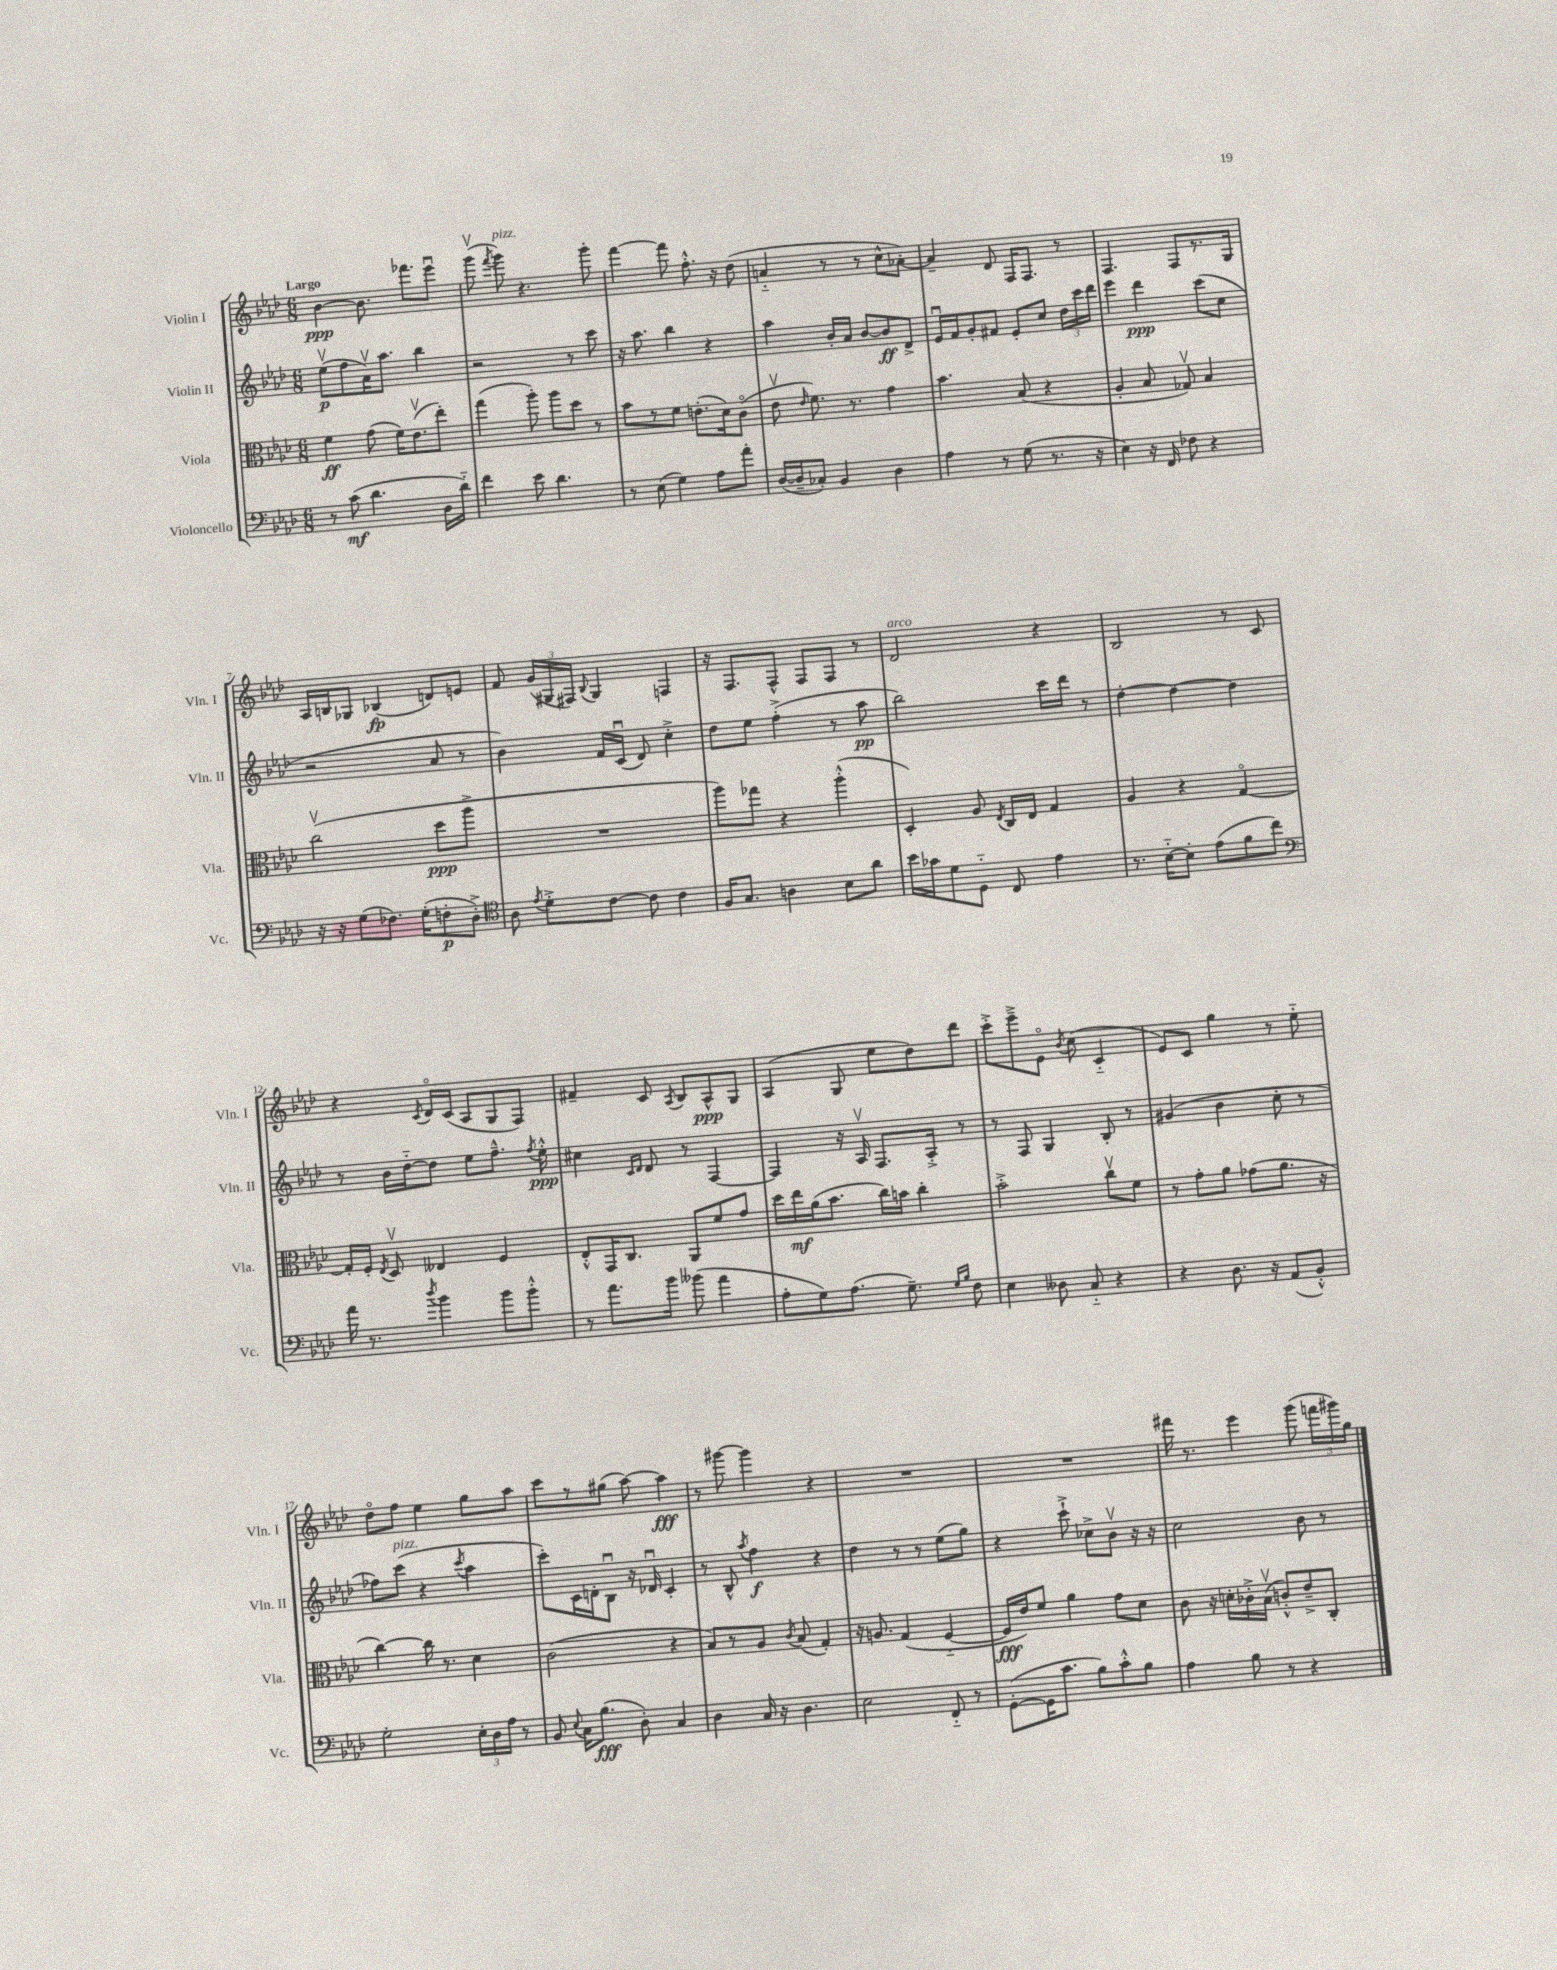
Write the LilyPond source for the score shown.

<<
\new StaffGroup <<
\new Staff = "s0" \with { instrumentName = "Violin I" shortInstrumentName = "Vln. I" } {
    \clef treble \key aes \major \numericTimeSignature \time 6/8 \tempo "Largo"
    \autoBeamOff bes'4~\ppp bes'8. fes'''8.[ ees'''8]\downbow |
    g'''8\upbow( \acciaccatura { f'''8 } g'''8^\markup { \italic "pizz." }) r4. g'''8-. |
    f'''4~ f'''8 f''8.-.-^ r16 des''8( |
    a'4-_ r8 r8 c''8[-^ aes'8]~-.) |
    aes'4-- des'8 f16[ f8.] r8 |
    f4. f8[ r8. g16] |
    aes16[ b16 ges8] bes4\fp( d'8[) e'8] |
    f'8 \tuplet 3/2 { g'16[( gis16 fis16]) } \appoggiatura { bes8 } gis4 f4 |
    r16 f8.[ f8]-^ f8[ f8] r8 |
    des'2^\markup { \italic "arco" } r4 |
    bes2 r8 c'8 |
    r4 \acciaccatura { c'8 } des'16[\flageolet c'16]( aes8[ g8 f8]) |
    fis'4-- c'8 \acciaccatura { aes8 } bes8[ aes8-^\ppp g8] |
    aes4( g8 ees''8[ des''8) des'''8] |
    c'''8[-.-> ees'''8---> ees'8]\flageolet \acciaccatura { bes'8 } c''8( c'4-_ |
    ees'8[) c'8] g''4 r8 ees''8-_ |
    des''8[\flageolet f''8] ees''4 g''8[ aes''8] |
    c'''8[ r8 gis''8]( aes''8~) aes''4\fff |
    r8 gis'''8~ gis'''4 r4 |
    R2. |
    R2. |
    fis'''16 r8. ees'''4 g'''8( \tuplet 3/2 { f'''16[ gis'''16) g''16] } \bar "|." |
}
\new Staff = "s1" \with { instrumentName = "Violin II" shortInstrumentName = "Vln. II" } {
    \clef treble \key aes \major \numericTimeSignature \time 6/8
    \autoBeamOff ees''8[\upbow\p( f''8 aes'16\upbow) aes''8.] bes''4 |
    r2 r8 c'''8 |
    r16 aes''8. bes''4 r4 |
    aes''4 bes'16[-. aes'16] bes'8[~ bes'8\ff des'8]-> |
    ees'16[\downbow f'16 g'8-. fis'8] ees'8[-. c''8] \tuplet 3/2 { des''16[ c'''16 des'''16] } |
    ees'''4 des'''4\ppp c'''8[( c''8] |
    r2 aes'8 r8 |
    bes'4) f'16[ c'16]\downbow( des'8) c''4-.-> |
    des''8[ ees''8] f''4-.->( r8 aes''8\pp |
    bes''2) c'''16[ des'''16] r8 |
    des''4~-. des''4~ des''4 |
    r8 bes'16[ des''16~-_ des''8] ees''8[ f''8.]---^ \acciaccatura { f''8 } ees''16-.-^\ppp |
    cis''4 \grace { c'16[ des'16] } des'8 r8 f4~ |
    f4 r16 aes16\upbow f8.[ aes16]-.-> r8 |
    r8 f8 g4 bes8-. r8 |
    gis'4( bes'4 c''8-. r8 |
    fes''8[) c'''8]^\markup { \italic "pizz." }( r4 \acciaccatura { c'''8 } aes''4 |
    c'''8[-.) c'16 d'16-. bes8]\downbow r16 des'16\downbow c'4-. |
    r8 bes8-^ \acciaccatura { aes''8 } f''4\f r4 |
    des''4 r8 r8 ees''8[( g''8]) |
    r4 c'''8-!-> ces''8[-> bes'8]\upbow r16 r16 |
    c''2 bes'8 r8 \bar "|." |
}
\new Staff = "s2" \with { instrumentName = "Viola" shortInstrumentName = "Vla." } {
    \clef alto \key aes \major \numericTimeSignature \time 6/8
    \autoBeamOff f'4\ff g'8( f'16[) ees'8.\upbow( ees''8]-.) |
    g''4( aes''8-.) aes''8[ des''8] r8 |
    bes'8[ r8 f'8] e'8.[-.( des'16) c'8]\flageolet( |
    ees'8\upbow \grace { ees'16 } f'8.) r8. g'4 |
    bes'4. bes8( r4 |
    aes4-. bes8 ges8\upbow) bes4 |
    c''2\upbow( des''8[\ppp aes''8]-> |
    R2. |
    aes''8[) ges''8] r4 aes''4-.-^( |
    des4-.) aes8 \acciaccatura { ees8 } c16[ ees16] g4 |
    aes4 r4 g4~\flageolet |
    g16[-. f16]-. \acciaccatura { ees8 } des8\upbow eeses4 f4 |
    ees8[-.-^ g,16 c8.] aes,8[ f'8 g'8] |
    des''16[ ees''16\mf aes'16( bes'8.] c''16[) b'16] c''4-. |
    bes'2-.-> c''8[\upbow f'8] |
    r8 g'8[-. aes'8] ges'8[( aes'8.] r16 |
    c''4~) c''16 r8. des'4 |
    c'2( r4 |
    bes8[) r8 aes8] \acciaccatura { c'8 } bes8( g4-.) |
    r16 a8. g4( f4~-_ |
    f16[\fff ees'16) f'8] aes'4 g'8[ des'8] |
    c'8 r16 d'16[-. ces'16-.-> bes16]\upbow( c'8[-.-^) ees'8---> c8]-. \bar "|." |
}
\new Staff = "s3" \with { instrumentName = "Violoncello" shortInstrumentName = "Vc." } {
    \clef bass \key aes \major \numericTimeSignature \time 6/8
    \autoBeamOff r8 c'8\mf( des'4. des16[ des'16]-_) |
    f'4 ees'8 des'4. |
    r8 ees8( g4) aes8[ aes'8]-. |
    des16[~( des16-- ces8]-.) bes,4 des4 |
    aes4 r8 g8( r8. r16 |
    ees4) r16 f,16 fes8 r4 |
    r16 r16 g8[( fes8.]) g16[-.( f8-.\p des8]-.->) |
    \clef tenor aes8 \acciaccatura { ees'8 } des'8[-.-> c'8]~ c'8 c'4 |
    f16[ g8.] a4 bes8[ aes'8] |
    bes'16[ ges'16 des'8 des8]-_ c8 ees'4 |
    r8. bes16[~-_ bes8]-. ees'8[( f'8 c''8]) |
    \clef bass aes'16 r8. \acciaccatura { des''8 } bes'4 bes'8[ bes'8]-.-^ |
    r8 aes'8.[ bes'16] beses'8( aes'4 |
    aes8[-. g8) aes8.]( g8.--) \grace { g16[ bes16] } f8 |
    ees4 deses8 c8-_ r4 |
    r4 des8. r16 aes,8[( bes,8]-.-^) |
    g2-. \tuplet 3/2 { ees16[-. des16 aes16] } r8 |
    bes,8 \appoggiatura { ees8 } c16[ bes8.]\fff( des8-.) c4 |
    des4 c16 r16 des4. |
    ees2 f,8-_ r8 |
    g,8[~-.( g,16 c'8.] bes8[) c'8-.-^ bes8] |
    aes4 bes8 r8 r4 \bar "|." |
}
>>
>>
